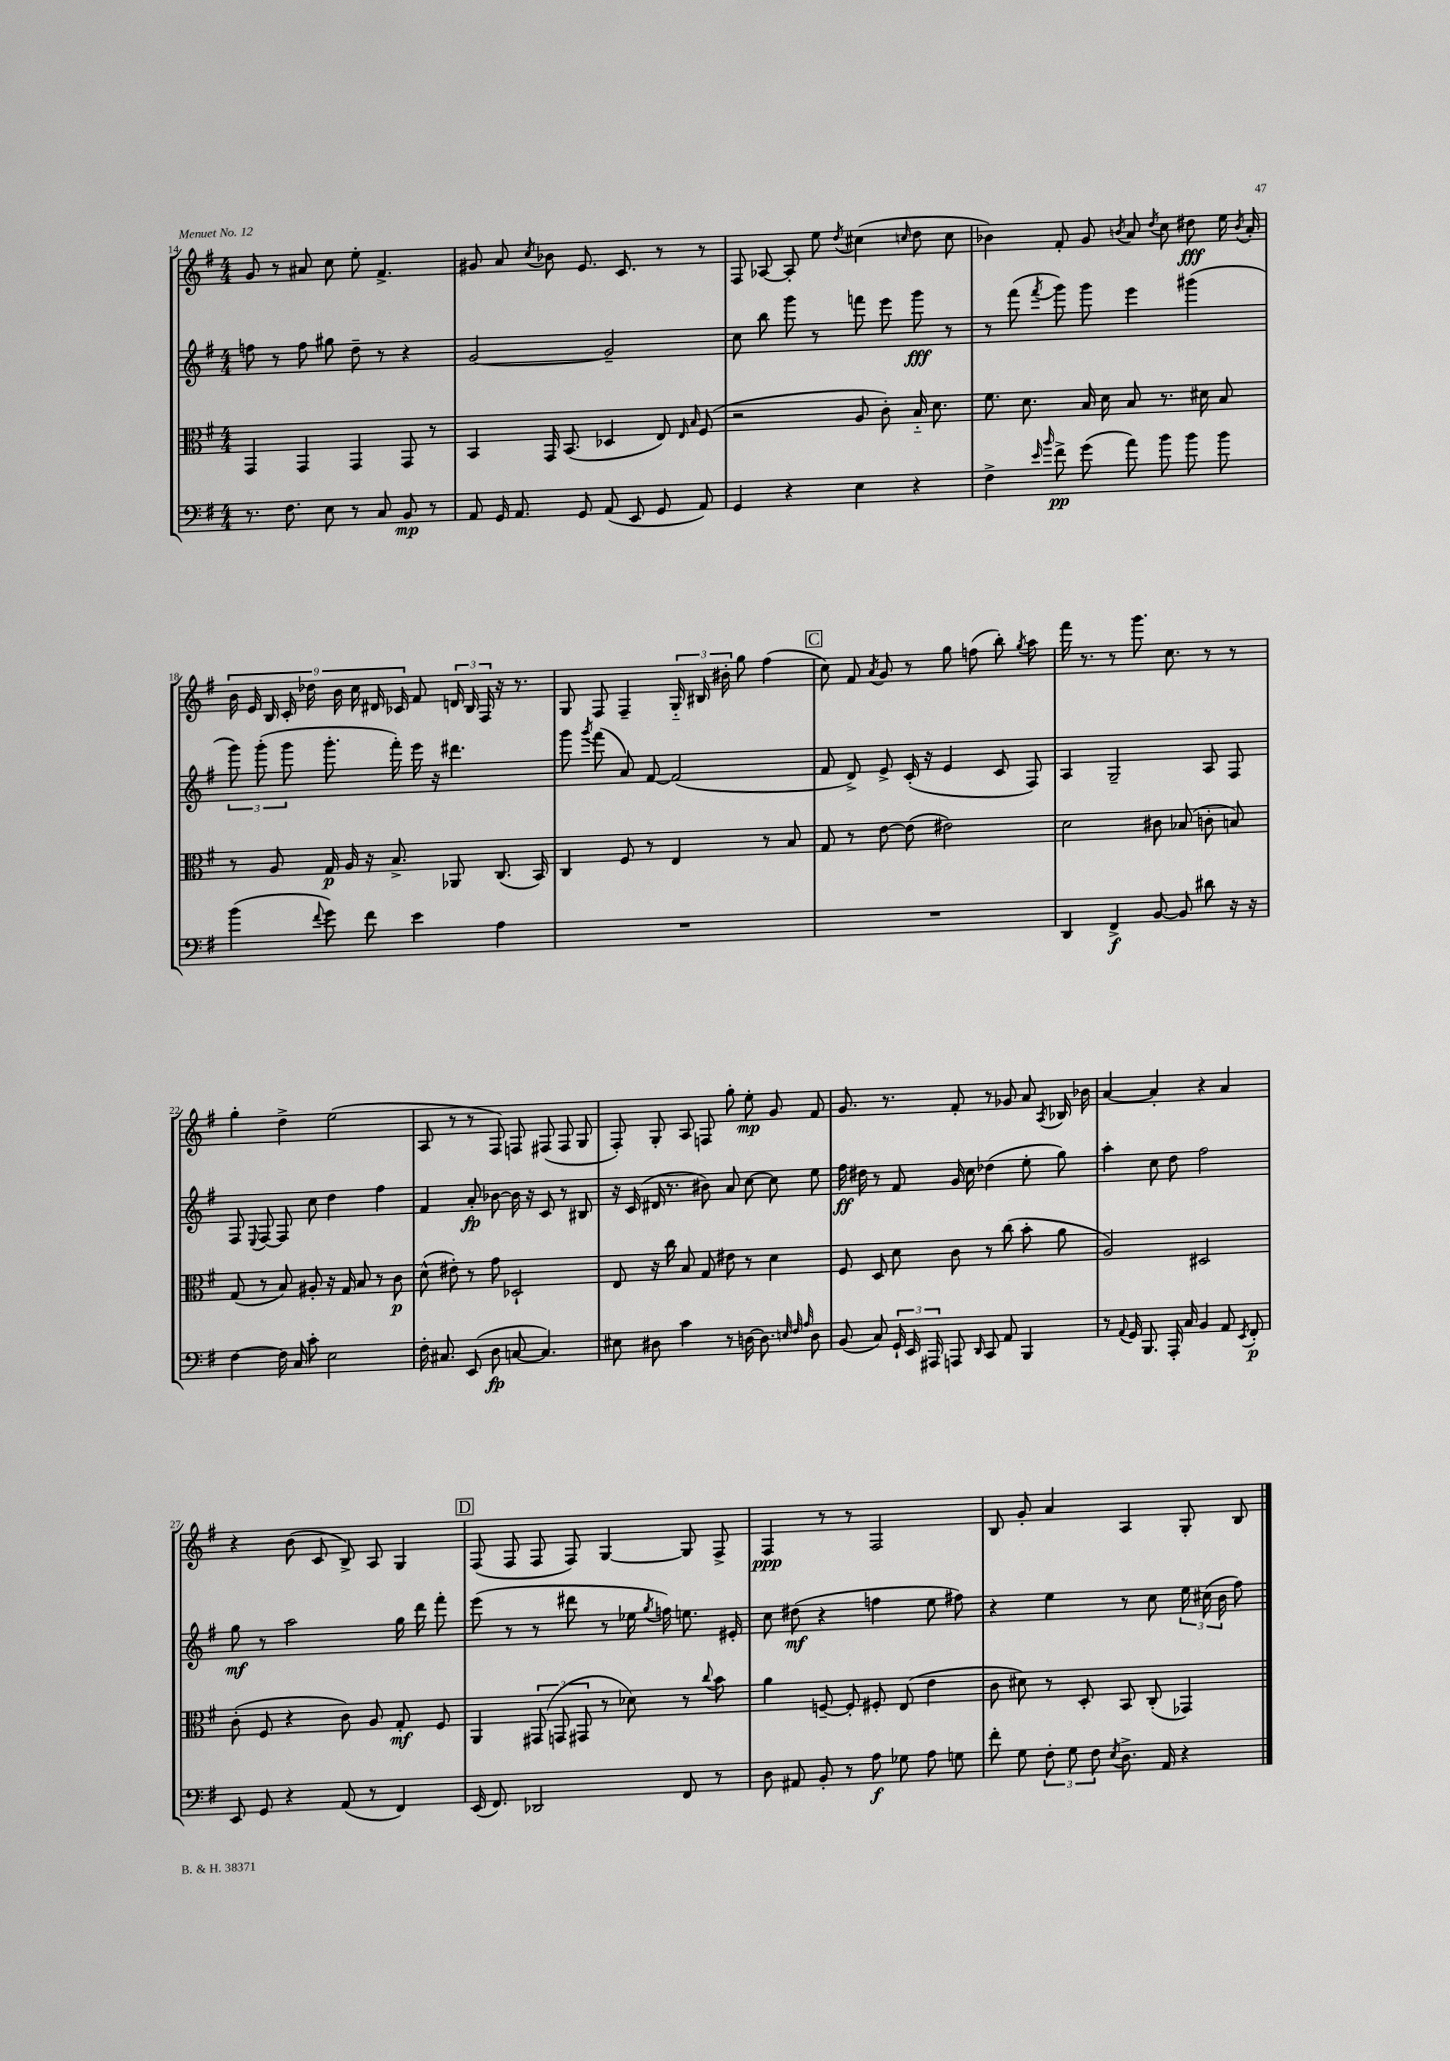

**kern	**dynam	**kern	**dynam	**kern	**dynam	**kern	**dynam
*part4	*part4	*part3	*part3	*part2	*part2	*part1	*part1
*staff4	*staff4	*staff3	*staff3	*staff2	*staff2	*staff1	*staff1
*clefF4	*	*clefC3	*	*clefG2	*	*clefG2	*
*k[f#]	*	*k[f#]	*	*k[f#]	*	*k[f#]	*
*M4/4	*	*M4/4	*	*M4/4	*	*M4/4	*
=14	=14	=14	=14	=14	=14	=14	=14
8.r	.	4GG/	.	8ffn\	.	8g/	.
.	.	.	.	8r	.	8r	.
8.F#\	.	.	.	.	.	.	.
.	.	4GG/	.	8ff\	.	8a#X/	.
8E\	.	.	.	8gg#X\	.	8cc\	.
8r	.	4GG/	.	8dd~\	.	8ee'\	.
8C/	.	.	.	8r	.	4.f#^/	.
8BB/	mp	8GG/	.	4r	.	.	.
8r	.	8r	.	.	.	.	.
=15	=15	=15	=15	=15	=15	=15	=15
8AA/	.	4BB/	.	[2g/	.	8g#X/	.
16GG/	.	.	.	.	.	8a/	.
8.AA/	.	.	.	.	.	.	.
.	.	.	.	.	.	8qcc/	.
.	.	16GG/	.	.	.	8b-X\	.
.	.	(8.BB/	.	.	.	.	.
8GG/	.	.	.	.	.	8.e/	.
(8AA/	.	4D-X/	.	2g~/]	.	.	.
.	.	.	.	.	.	8.c/	.
8EE/	.	.	.	.	.	.	.
8GG/	.	8E/)	.	.	.	8r	.
.	.	16qqE/	.	.	.	.	.
.	.	16qqB/	.	.	.	.	.
8AA/)	.	(8F#/	.	.	.	8r	.
=16	=16	=16	=16	=16	=16	=16	=16
4GG/	.	2r	.	8cc\	.	8F#/	.
.	.	.	.	8bb\	.	[8A-X/	.
4r	.	.	.	8ggg\	.	8A-'/]	.
.	.	.	.	8r	.	8ee\	.
.	.	.	.	.	.	8qdd/	.
4E\	.	8A/	.	8fffn\	.	(4cc#X\	.
.	.	8c'\)	.	8eee\	.	.	.
.	.	.	.	.	.	16qqccn/	.
4r	.	16B/	.	8ggg\	fff	8dd\	.
.	.	8.d\	.	.	.	.	.
.	.	.	.	8r	.	8cc\	.
=17	=17	=17	=17	=17	=17	=17	=17
4F#^\	.	8.f#\	.	8r	.	4b-X\)	.
.	.	.	.	(8fff#\	.	.	.
.	.	8.d\	.	.	.	.	.
16qqe/	.	.	.	.	.	.	.
16qqb/	.	.	.	8qfff#/	.	.	.
8f#^\	pp	.	.	8ggg\)	.	8f#'/	.
(8g\	.	16B/	.	8ggg\	.	8g/	.
.	.	16d\	.	.	.	.	.
.	.	.	.	.	.	8qbn/	.
8a\)	.	8B/	.	4eee\	.	8a/	.
.	.	.	.	.	.	8qdd/	.
8b\	.	8.r	.	.	.	8cc\	.
8b\	.	.	.	(4ggg#X\	.	8dd#X\	fff
.	.	16d#X\	.	.	.	.	.
8b\	.	8B/	.	.	.	16ee\	.
.	.	.	.	.	.	8qb/	.
.	.	.	.	.	.	16a'/	.
!!LO:LB:g=z
=18	=18	=18	=18	=18	=18	=18	=18
(4b\	.	8r	.	12ggg\)	.	18b\	.
.	.	.	.	.	.	18e/	.
.	.	.	.	(12ggg'\	.	.	.
.	.	.	.	.	.	18B/	.
.	.	8A/	.	.	.	.	.
.	.	.	.	12ggg\	.	18c'/	.
.	.	.	.	.	.	18dd-X\	.
8qqf#/	.	.	.	.	.	.	.
8g\)	.	16G/	p	8.ggg'\	.	.	.
.	.	.	.	.	.	18b\	.
.	.	16A/	.	.	.	.	.
.	.	.	.	.	.	18cc\	.
8f#\	.	16r	.	.	.	.	.
.	.	.	.	.	.	18d#X/	.
.	.	8.B^/	.	16fff#'\)	.	.	.
.	.	.	.	.	.	18c-X/	.
4e\	.	.	.	16eee\	.	8f#/	.
.	.	.	.	16r	.	.	.
.	.	8AA-X/	.	4.ddd#X\	.	24dn/	.
.	.	.	.	.	.	24B/	.
.	.	.	.	.	.	24F#/	.
4A\	.	(8.C/	.	.	.	16r	.
.	.	.	.	.	.	8.r	.
.	.	16BB/)	.	.	.	.	.
=19	=19	=19	=19	=19	=19	=19	=19
1r	.	4C/	.	8ggg\	.	8G/	.
.	.	.	.	8qggg/	.	.	.
.	.	.	.	(8fff#\	.	8F#/	.
.	.	8F#/	.	8a/)	.	4F#~/	.
.	.	8r	.	[8f#/	.	.	.
.	.	4E/	.	(2f#/]	.	24G/	.
.	.	.	.	.	.	24B#X/	.
.	.	.	.	.	.	24b#X'\	.
.	.	.	.	.	.	8gg\	.
.	.	8r	.	.	.	(4ff#\	.
.	.	8B/	.	.	.	.	.
!!LO:REH:place=s1:t=C
=20	=20	=20	=20	=20	=20	=20	=20
1r	.	8G/	.	8f#/	.	8cc\)	.
.	.	8r	.	8d^/)	.	8f#/	.
.	.	.	.	.	.	8qa/	.
.	.	[8e\	.	8e^/	.	8g/	.
.	.	(8e\]	.	(16c'/	.	8r	.
.	.	.	.	16r	.	.	.
.	.	2e#X\)	.	4e/	.	8gg\	.
.	.	.	.	.	.	(8ffn\	.
.	.	.	.	8c/	.	8bb'\)	.
.	.	.	.	.	.	8qgg/	.
.	.	.	.	8F#/)	.	8aa\	.
=21	=21	=21	=21	=21	=21	=21	=21
4DD/	.	2d\	.	4A/	.	16fff#\	.
.	.	.	.	.	.	8.r	.
4FF#^/	f	.	.	2G~/	.	8r	.
.	.	.	.	.	.	8.ggg\	.
[8BB/	.	8c#X\	.	.	.	.	.
.	.	.	.	.	.	8.cc\	.
8BB/]	.	(8B-X/	.	.	.	.	.
8d#X\	.	8cn'\	.	8A/	.	8r	.
16r	.	8Bn/)	.	8F#/	.	8r	.
16r	.	.	.	.	.	.	.
!!LO:LB:g=z
=22	=22	=22	=22	=22	=22	=22	=22
[4F#\	.	(8G/	.	8F#/	.	4gg'\	.
.	.	.	.	8qqE/	.	.	.
.	.	8r	.	[8F#/	.	.	.
16F#\]	.	8B/)	.	8F#/]	.	4dd^\	.
16C/	.	.	.	.	.	.	.
8c'\	.	8A#X'/	.	8cc\	.	.	.
2E\	.	16r	.	4dd\	.	(2ee\	.
.	.	16G/	.	.	.	.	.
.	.	8B/	.	.	.	.	.
.	.	8r	.	4ff#\	.	.	.
.	.	8c\	p	.	.	.	.
=23	=23	=23	=23	=23	=23	=23	=23
16F#'\	.	(8d^^\	.	4f#/	.	8A/	.
8.C#X/	.	.	.	.	.	.	.
.	.	8e#X'\)	.	.	.	8r	.
(8EE/	.	8r	.	8a'/	fp	8r	.
8D\	fp	8g\	.	[8b-X\	.	8F#/)	.
[8Cn/	.	2D-X`/	.	16b-\]	.	8Fn/	.
.	.	.	.	16r	.	.	.
4.C/])	.	.	.	8c/	.	(8F#X/	.
.	.	.	.	8r	.	8F#/	.
.	.	.	.	8B#X/	.	8G/	.
=24	=24	=24	=24	=24	=24	=24	=24
8E#X\	.	8E/	.	16r	.	8F#'/)	.
.	.	.	.	(16c/	.	.	.
8D#X\	.	16r	.	16d#X/	.	8G'/	.
.	.	16cc\	.	8.r	.	.	.
4c\	.	8B/	.	.	.	8A/	.
.	.	8G/	.	8b#X\)	.	8Fn/	.
8r	.	8e#X\	.	8a/	.	8gg'\	.
[16Dn\	.	8r	.	[8cc\	.	8ee'\	mp
8.D\]	.	.	.	.	.	.	.
.	.	4d\	.	8cc\]	.	8g/	.
32qqEn/	.	.	.	.	.	.	.
32qqF#/	.	.	.	.	.	.	.
32qqA/	.	.	.	.	.	.	.
8D\	.	.	.	8ee\	.	8f#/	.
=25	=25	=25	=25	=25	=25	=25	=25
(8BB/	.	8F#/	.	16ff#\	ff	8.g/	.
.	.	.	.	16dd#X\	.	.	.
8C/)	.	8D/	.	8r	.	.	.
.	.	.	.	.	.	8.r	.
24GG`/	.	8d\	.	8f#/	.	.	.
24EE/	.	.	.	.	.	.	.
24AAA#X/	.	.	.	.	.	.	.
8AAAn/	.	8c\	.	16g/	.	8f#'/	.
.	.	.	.	16cc\	.	.	.
16qqDD/	.	.	.	.	.	.	.
8CC/	.	8r	.	(4dd-X\	.	8r	.
8AA/	.	(8cc\	.	.	.	8g-X/	.
4BBB/	.	8b'\	.	8ee'\	.	8a/	.
.	.	.	.	.	.	8qA/	.
.	.	8a\	.	8gg\)	.	16B-X/	.
.	.	.	.	.	.	16b-X\	.
=26	=26	=26	=26	=26	=26	=26	=26
8r	.	2A/)	.	4aa'\	.	[4a/	.
8qqAA/	.	.	.	.	.	.	.
16GG/	.	.	.	.	.	.	.
8.BBB/	.	.	.	.	.	.	.
.	.	.	.	8cc\	.	4a'/]	.
16AAA'/	.	.	.	8dd\	.	.	.
16C/	.	.	.	.	.	.	.
4BB/	.	2D#X/	.	2ff#\	.	4r	.
8AA/	.	.	.	.	.	4a/	.
8qEE/	.	.	.	.	.	.	.
8FF#'/	p	.	.	.	.	.	.
!!LO:LB:g=z
=27	=27	=27	=27	=27	=27	=27	=27
8EE/	.	(8c'\	.	8gg\	mf	4r	.
8GG/	.	8F#/	.	8r	.	.	.
4r	.	4r	.	2aa\	.	(8b\	.
.	.	.	.	.	.	8c/	.
(8AA/	.	8c\)	.	.	.	8B^/)	.
8r	.	8A/	.	.	.	8A/	.
4FF#/)	.	8G'/	mf	16gg\	.	4G/	.
.	.	.	.	16ddd\	.	.	.
.	.	8F#/	.	8fff#'\	.	.	.
!!LO:REH:place=s1:t=D
=28	=28	=28	=28	=28	=28	=28	=28
(16EE/	.	4AA/	.	(8eee\	.	(8F#/	.
8.FF#/)	.	.	.	.	.	.	.
.	.	.	.	8r	.	8F#/	.
2DD-X/	.	(12GG#X/	.	8r	.	8F#/	.
.	.	12GGn/	.	.	.	.	.
.	.	.	.	8ddd#X\	.	8F#/)	.
.	.	12GG#X/	.	.	.	.	.
.	.	8r	.	8r	.	[4G/	.
.	.	8d-X\)	.	16ee-X\	.	.	.
.	.	.	.	8qgg/	.	.	.
.	.	.	.	16ffn\)	.	.	.
8FF#/	.	8r	.	8.een\	.	8G/]	.
.	.	8qqcc/	.	.	.	.	.
8r	.	8b\	.	.	.	8F#^/	.
.	.	.	.	16e#X'/	.	.	.
=29	=29	=29	=29	=29	=29	=29	=29
8D\	.	4a\	.	8cc\	.	4F#/	ppp
8AA#X/	.	.	.	(8dd#X\	mf	.	.
8BB'/	.	[8Fn~/	.	4r	.	8r	.
8r	.	8F'/]	.	.	.	8r	.
8A\	f	8F#X'/	.	4ffn\	.	2F#/	.
8G-X\	.	(8E/	.	.	.	.	.
8A\	.	4e\	.	8ee\	.	.	.
8Gn\	.	.	.	8ff#X\)	.	.	.
=30	=30	=30	=30	=30	=30	=30	=30
8f#'\	.	8c\	.	4r	.	8B/	.
8G\	.	8d#X\)	.	.	.	8g'/	.
12F#'\	.	8r	.	4ee\	.	4a/	.
12G\	.	.	.	.	.	.	.
.	.	8D'/	.	.	.	.	.
12F#\	.	.	.	.	.	.	.
8qE/	.	.	.	.	.	.	.
8.D^\	.	8BB/	.	8r	.	4A/	.
.	.	(8C'/	.	8cc\	.	.	.
16AA/	.	.	.	.	.	.	.
4r	.	4GG-X/)	.	24ee\	.	8G'/	.
.	.	.	.	(24cc#X\	.	.	.
.	.	.	.	24b\	.	.	.
.	.	.	.	8ff#\)	.	8B/	.
==	==	==	==	==	==	==	==
*-	*-	*-	*-	*-	*-	*-	*-
